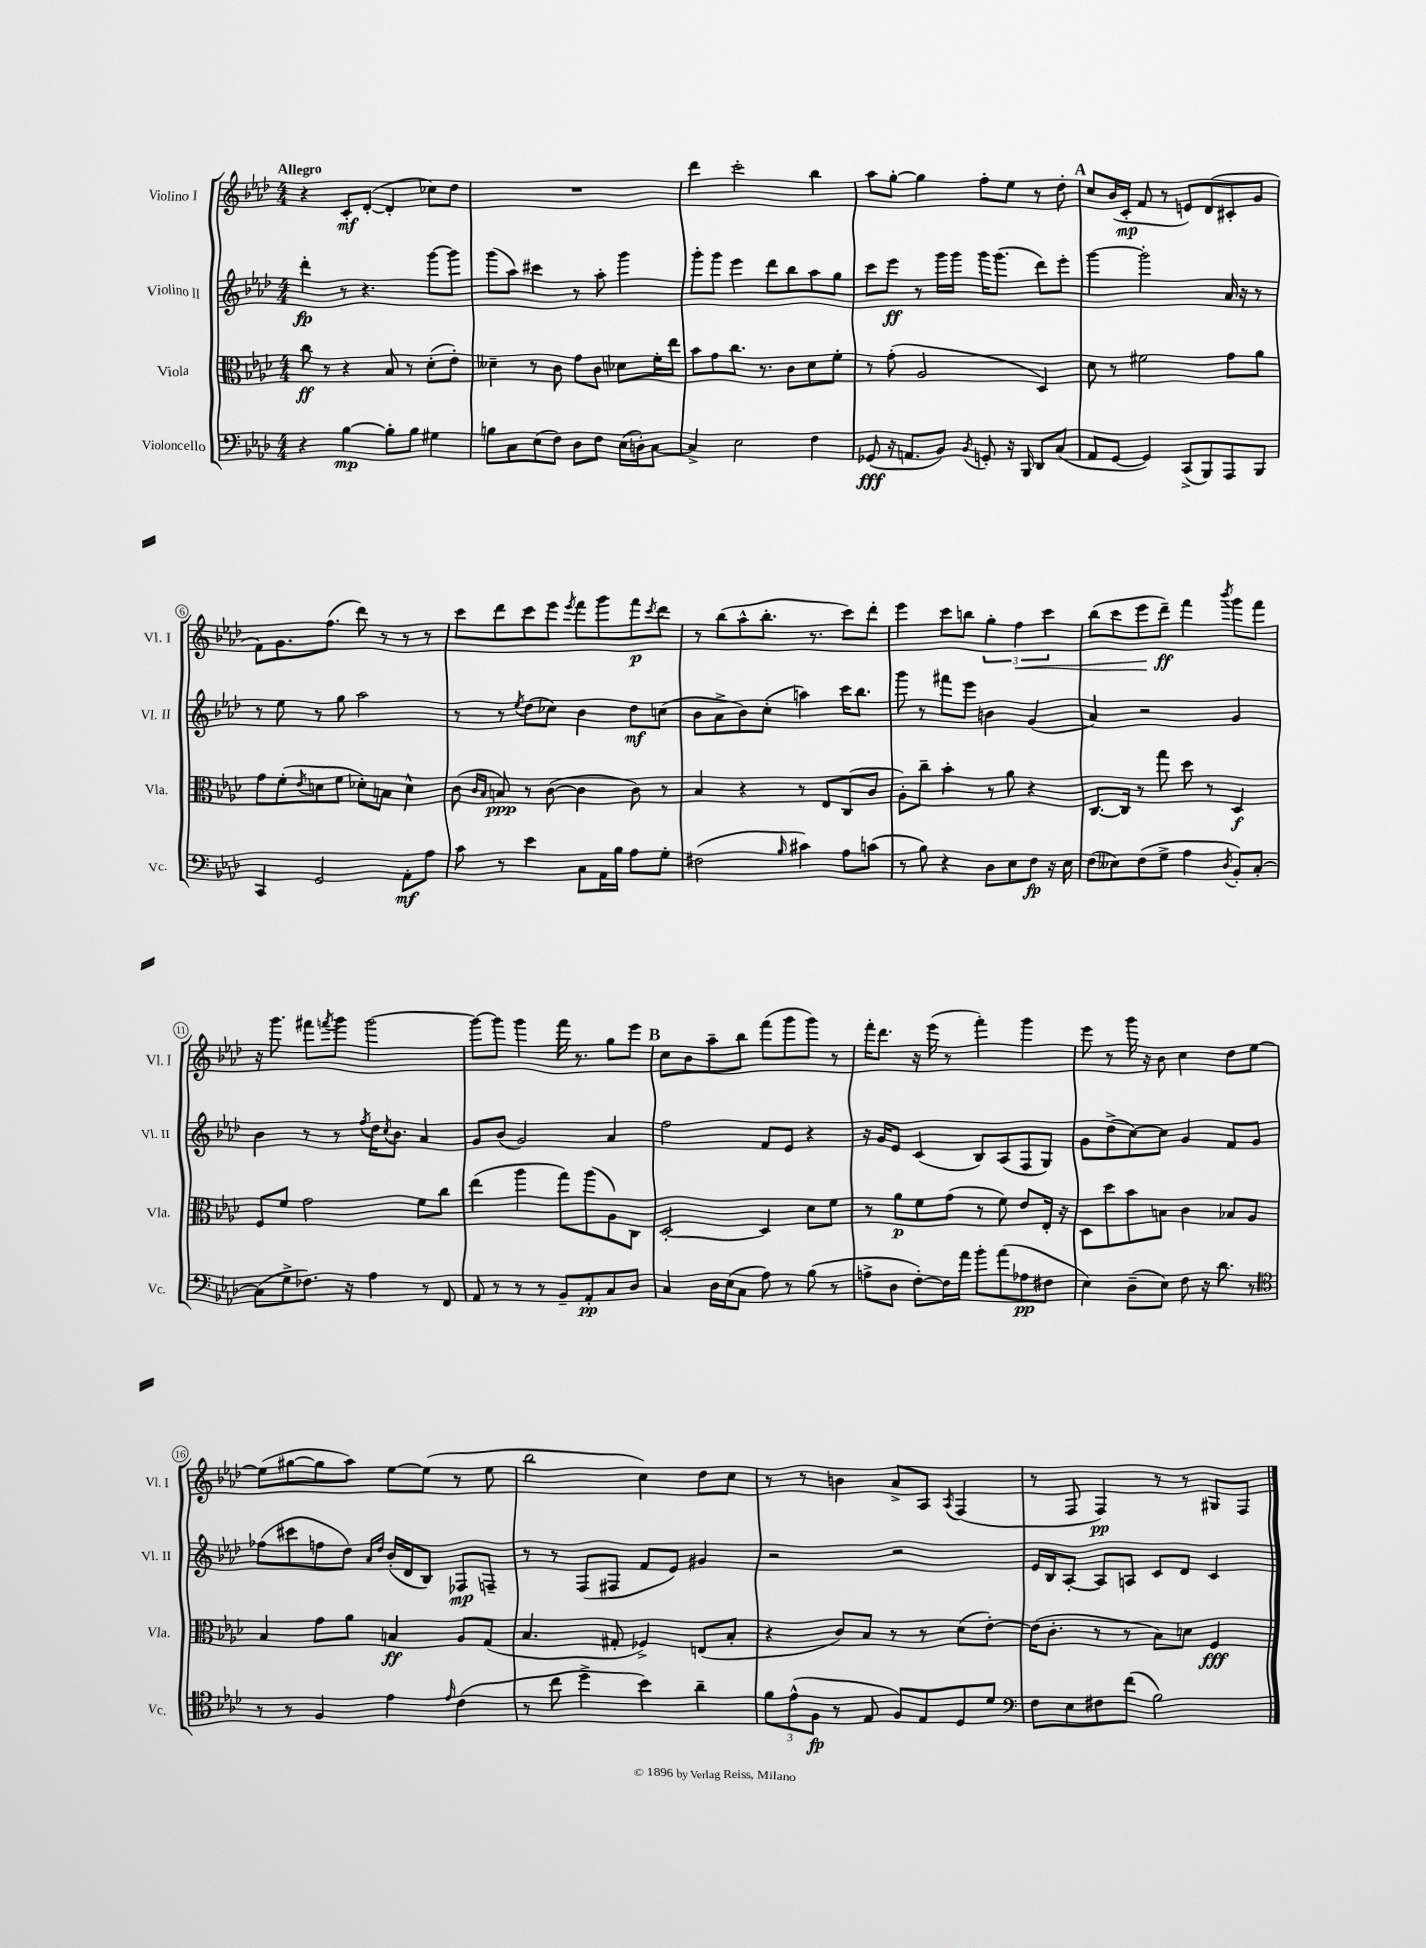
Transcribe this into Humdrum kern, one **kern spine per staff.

**kern	**dynam	**kern	**dynam	**kern	**dynam	**kern	**dynam
*part4	*part4	*part3	*part3	*part2	*part2	*part1	*part1
*staff4	*staff4	*staff3	*staff3	*staff2	*staff2	*staff1	*staff1
*I"Violoncello	*	*I"Viola	*	*I"Violino II	*	*I"Violino I	*
*I'Vc.	*	*I'Vla.	*	*I'Vl. II	*	*I'Vl. I	*
*clefF4	*	*clefC3	*	*clefG2	*	*clefG2	*
*k[b-e-a-d-]	*	*k[b-e-a-d-]	*	*k[b-e-a-d-]	*	*k[b-e-a-d-]	*
*M4/4	*	*M4/4	*	*M4/4	*	*M4/4	*
=1	=1	=1	=1	=1	=1	=1	=1
!	!	!	!	!	!	!LO:TX:a:B:t=Allegro	!
4r	.	8cc\	ff	4ddd-'\	fp	4r	.
.	.	8r	.	.	.	.	.
[4B-\	mp	4r	.	8r	.	8c'/L	mf
.	.	.	.	4.r	.	([8d-'/J	.
8B-'\L]	.	8B-/	.	.	.	4d-'/]	.
8B-\J	.	8r	.	.	.	.	.
4G#X\	.	(8d-'\L	.	[8ggg\L	.	8cc-X\L)	.
.	.	8e-'\J)	.	8ggg\J]	.	8dd-\J	.
=2	=2	=2	=2	=2	=2	=2	=2
8Bn\L	.	4d--X~\	.	(8ggg\L	.	1r	.
8C\	.	.	.	8aa-\J)	.	.	.
(8E-\	.	8r	.	4ccc#X\	.	.	.
8F\J)	.	8c\	.	.	.	.	.
8D-\L	.	8g\L	.	8r	.	.	.
8F\J	.	8c\J	.	8aa-'\	.	.	.
(16E-\LL	.	8d-X\L	.	4ggg\	.	.	.
16Dn'\J)	.	.	.	.	.	.	.
[8C\J	.	16f'\L	.	.	.	.	.
.	.	16ee-\JJ	.	.	.	.	.
=3	=3	=3	=3	=3	=3	=3	=3
4C^/]	.	8b-\L	.	8ggg'\L	.	4ddd-\	.
.	.	8g\	.	8ggg\J	.	.	.
2E-\	.	8.cc\J	.	4eee-\	.	2ccc'\	.
.	.	8.r	.	.	.	.	.
.	.	.	.	8ddd-\L	.	.	.
.	.	8c\L	.	8bb-\	.	.	.
4F\	.	8d-\	.	8aa-\	.	4bb-\	.
.	.	8f'\J	.	8gg\J	.	.	.
=4	=4	=4	=4	=4	=4	=4	=4
(8GG-X/	fff	8r	.	8ccc\L	.	8aa-\L	.
16r	.	(8g'\	.	8eee-\J	ff	[8gg'\J	.
8.AAn/L	.	.	.	.	.	.	.
.	.	2A-/	.	8r	.	4gg\]	.
8BB-/J)	.	.	.	16ggg\LL	.	.	.
.	.	.	.	16ggg\JJ	.	.	.
8qBB-/	.	.	.	.	.	.	.
8GGn'/	.	.	.	16ggg\KL	.	8ff'\L	.
.	.	.	.	(8.ggg\J	.	.	.
16r	.	.	.	.	.	8ee-\J	.
16BBB-/	.	.	.	.	.	.	.
8DD-/L	.	4D-/)	.	8ddd-\L)	.	8r	.
(8C/J	.	.	.	8eee-'\J	.	8dd-'\	.
!!LO:REH:place=s1:t=A
=5	=5	=5	=5	=5	=5	=5	=5
8AA-/L	.	8d-\	.	[4ggg\	.	8cc/L	.
[8GG/J	.	8r	.	.	.	(16b-/L	.
.	.	.	.	.	.	16c'/JJ	mp
4GG/])	.	2f#X\	.	2ggg'\]	.	8f/	.
.	.	.	.	.	.	8r	.
(8CC^/L	.	.	.	.	.	8en/L)	.
8BBB-/)	.	.	.	.	.	(8d-/	.
8AAA-/	.	8g\L	.	16a-/	.	8c#X'/	.
.	.	.	.	16r	.	.	.
8BBB-/J	.	8a-\J	.	8r	.	8g/J	.
!!LO:LB:g=z
=6	=6	=6	=6	=6	=6	=6	=6
4CC/	.	8g\L	.	8r	.	8f\L)	.
.	.	(8f'\	.	8ee-\	.	8.g\	.
.	.	8qe-/	.	.	.	.	.
2GG/	.	8dn\	.	8r	.	.	.
.	.	.	.	.	.	(8.ff\J	.
.	.	8f\J	.	8gg\	.	.	.
.	.	8d-X'\L)	.	2aa-\	.	8ddd-\)	.
.	.	8Bn\J	.	.	.	8r	.
8AA-'\L	mf	4d-^^\	.	.	.	8r	.
8A-\J	.	.	.	.	.	8r	.
=7	=7	=7	=7	=7	=7	=7	=7
8c\	.	(8c\	.	8r	.	8ccc\L	.
.	.	16qqc/LL	.	.	.	.	.
.	.	16qqB-/JJ	.	.	.	.	.
8r	.	8Bn/)	ppp	8r	.	8ddd-\	.
.	.	.	.	8qee-/	.	.	.
4e-\	.	8r	.	(8dd-\L	.	8ccc\	.
.	.	([8c\	.	8cc-X\J)	.	8eee-\J	.
.	.	.	.	.	.	8qeee-/	.
8C\L	.	4c\]	.	4b-\	.	8fff\L	.
16AA-\L	.	.	.	.	.	8ggg\	.
16B-\JJ	.	.	.	.	.	.	.
8A-\L	.	8c\)	.	8dd-\L	mf	8fff\	p
.	.	.	.	.	.	8qccc/	.
8G'\J	.	8r	.	(8ccn\J	.	8ddd-\J	.
=8	=8	=8	=8	=8	=8	=8	=8
(2F#X\	.	4B-/	.	8b-\L	.	8r	.
.	.	.	.	8a-^\	.	(8bb-\L	.
.	.	4r	.	8b-\)	.	8aa-^^\	.
.	.	.	.	(8cc'\J	.	8.bb-'\J	.
16qqB-/	.	.	.	.	.	.	.
4c#X\)	.	8r	.	4aan\)	.	.	.
.	.	.	.	.	.	8.r	.
.	.	8E-/L	.	.	.	.	.
8A-\L	.	(8C/	.	16ccc\KL	.	8ccc\L)	.
.	.	.	.	8.bb-\J	.	.	.
(8cn\J	.	8c/J	.	.	.	8ddd-'\J	.
=9	=9	=9	=9	=9	=9	=9	=9
8r	.	8A-'\L)	.	8ggg\	.	4eee-\	.
8B-\)	.	8cc~\J	.	8r	.	.	.
4r	.	4b-'\	.	8fff#X\L	.	8ccc\L	.
.	.	.	.	8eee-\J	.	8bbn\J	.
8D-\L	.	8r	.	4bn\	.	6gg'\	.
8E-\	.	8a-\	.	.	.	.	.
!	!	!	!	!	!	!	!LO:HP:b
.	.	.	.	.	.	6ff\	<
8F\J	fp	4r	.	(4g/	.	.	.
.	.	.	.	.	.	6ccc\	.
16r	.	.	.	.	.	.	.
16E-\	.	.	.	.	.	.	.
=10	=10	=10	=10	=10	=10	=10	=10
(8F\L	.	[8.C/L	.	4a-/)	.	(8bb-\L	.
8E--X\)	.	.	.	.	.	8ccc\	.
.	.	16C/Jk]	.	.	.	.	.
(8F\	.	8r	.	2r	.	8eee-\	.
8G^\J	.	8gg\	.	.	.	8ddd-~\J)	[ ff
4A-\	.	8dd-\	.	.	.	4fff\	.
.	.	8r	.	.	.	.	.
8qD-/	.	.	.	.	.	8qbbb-/	.
8BB-'/L)	.	4D-/	f	4g/	.	8ggg\L	.
[8C'/J	.	.	.	.	.	8fff\J	.
!!LO:LB:g=z
=11	=11	=11	=11	=11	=11	=11	=11
(8C\L]	.	8F/L	.	4b-\	.	16r	.
.	.	.	.	.	.	8.ggg\	.
8G^\	.	8f/J	.	.	.	.	.
8.F-X\J)	.	2g\	.	8r	.	8fff#X\L	.
.	.	.	.	.	.	8qfffn/	.
.	.	.	.	8r	.	8ggg\J	.
16r	.	.	.	.	.	.	.
.	.	.	.	8qff/	.	.	.
4A-\	.	.	.	16dd-\KL	.	[2ggg\	.
.	.	.	.	8qcc/	.	.	.
.	.	.	.	8.b-\J	.	.	.
8r	.	8f\L	.	4a-/	.	.	.
8FF/	.	8cc\J	.	.	.	.	.
=12	=12	=12	=12	=12	=12	=12	=12
8AA-/	.	(4ee-\	.	8g/L	.	8ggg\L_	.
8r	.	.	.	(8b-/J	.	8ggg\J]	.
8r	.	4aa-\	.	2g/)	.	4ggg\	.
8r	.	.	.	.	.	.	.
8BB-~/L	.	8gg\L)	.	.	.	16fff\	.
.	.	.	.	.	.	8.r	.
8AA-'/	pp	(8aa-\	.	.	.	.	.
8C/	.	8A-\)	.	4a-/	.	8gg\L	.
8D-/J	.	8C\J	.	.	.	8eee-\J	.
!!LO:REH:place=s1:t=B
=13	=13	=13	=13	=13	=13	=13	=13
4C/	.	[2D-'/	.	2ff\	.	8cc\L	.
.	.	.	.	.	.	8b-\	.
16D-\LL	.	.	.	.	.	8aa-~\	.
(16E-\J	.	.	.	.	.	.	.
8C\J	.	.	.	.	.	8bb-\J	.
8A-\)	.	4D-/]	.	8f/L	.	(8fff\L	.
8r	.	.	.	8e-/J	.	8ggg\	.
(8B-\	.	8d-\L	.	4r	.	8ggg\J)	.
8r	.	8f\J	.	.	.	8r	.
=14	=14	=14	=14	=14	=14	=14	=14
8An^\L	.	8r	.	16r	.	16fff'\KL	.
.	.	.	.	16g/KL	.	8.ddd-\J	.
8D-\J	.	8a-\L	p	8e-/J	.	.	.
[8F'\L)	.	8f\	.	(4c/	.	16r	.
.	.	.	.	.	.	(16eee-\	.
16F\L]	.	(8g\J	.	.	.	8r	.
16a-\JJ	.	.	.	.	.	.	.
8b-'\L	.	8r	.	8B-/L)	.	4fff'\)	.
(8a-\	.	8f\)	.	(8A-/	.	.	.
8A-X\	pp	8e-/L	.	8F/	.	4ggg\	.
8F#X\J	.	16E-'/Jk	.	8G/J)	.	.	.
.	.	16r	.	.	.	.	.
=15	=15	=15	=15	=15	=15	=15	=15
4E-\)	.	8D-\L	.	8g\L	.	8eee-\	.
.	.	8dd-\	.	(8dd-^\	.	8r	.
(8D-~\L	.	8b-\	.	[8cc\)	.	16ggg\	.
.	.	.	.	.	.	16r	.
8E-\J)	.	8Bn\J	.	8cc\J]	.	8b-\	.
8F\	.	4c\	.	4g/	.	4cc\	.
16r	.	.	.	.	.	.	.
8.d-\	.	.	.	.	.	.	.
.	.	8B-X/L	.	8f/L	.	8dd-\L	.
8r	.	8A-/J	.	8g/J	.	[8ee-\J	.
!!LO:LB:g=z
=16	=16	=16	=16	=16	=16	=16	=16
*clefC4	*	*	*	*	*	*	*
8r	.	4B-/	.	(8ff-X\L	.	(8ee-\L]	.
8r	.	.	.	8ccc#X\	.	[8gg#X\	.
4F/	.	8g\L	.	8ffn\	.	8gg#\]	.
.	.	8a-\J	.	8dd-\J)	.	8aa-\J)	.
.	.	.	.	16qqa-/LL	.	.	.
.	.	.	.	16qqdd-/JJ	.	.	.
4e-\	.	4Bn/	ff	(16b-'/LL	.	[8ee-\L	.
.	.	.	.	16d-/J	.	.	.
.	.	.	.	8B-/J)	.	(8ee-\J]	.
16qqe-/	.	.	.	.	.	.	.
(4c\	.	8A-/L	.	8F-X/L	mp	8r	.
.	.	(8G/J	.	8Fn~/J	.	8ee-\	.
=17	=17	=17	=17	=17	=17	=17	=17
8r	.	4.B-/	.	8r	.	2bb-\	.
8cc\	.	.	.	8r	.	.	.
4dd-^\	.	.	.	(8F/L	.	.	.
.	.	8G#X'/	.	8F#X/J	.	.	.
4b-\)	.	4F-X^/)	.	8f/L	.	4cc\)	.
.	.	.	.	8e-/J)	.	.	.
4a-~\	.	(8En/L	.	4g#X/	.	8dd-\L	.
.	.	8B-'/J	.	.	.	8cc\J	.
=18	=18	=18	=18	=18	=18	=18	=18
12f\L	.	4r	.	2r	.	8r	.
(12e-^^\	.	.	.	.	.	.	.
.	.	.	.	.	.	8r	.
12F\J	fp	.	.	.	.	.	.
8r	.	8c/L)	.	.	.	4bn\	.
8E-/	.	8B-/J	.	.	.	.	.
8F/L)	.	8r	.	2r	.	8a-^/L	.
8E-/	.	8r	.	.	.	8A-/J	.
.	.	.	.	.	.	8qA-/	.
8D-/	.	(8d-\L	.	.	.	(4F/	.
8d-/J	.	[8e-'\J)	.	.	.	.	.
=19	=19	=19	=19	=19	=19	=19	=19
*clefF4	*	*	*	*	*	*	*
8F\L	.	(16e-\KL]	.	16e-/LL	.	8r	.
.	.	8.c'\J	.	16B-/J	.	.	.
8E-\	.	.	.	[8A-'/J	.	8F/	.
8F#X\	.	8r	.	8A-/L]	.	4F/)	pp
(8f\J	.	8r	.	8An/J	.	.	.
2B-\)	.	8B-\L)	.	8c/L	.	8r	.
.	.	8dn\J	.	8d-/J	.	8r	.
.	.	4F/	fff	4c/	.	8G#X/L	.
.	.	.	.	.	.	8F/J	.
==	==	==	==	==	==	==	==
*-	*-	*-	*-	*-	*-	*-	*-
